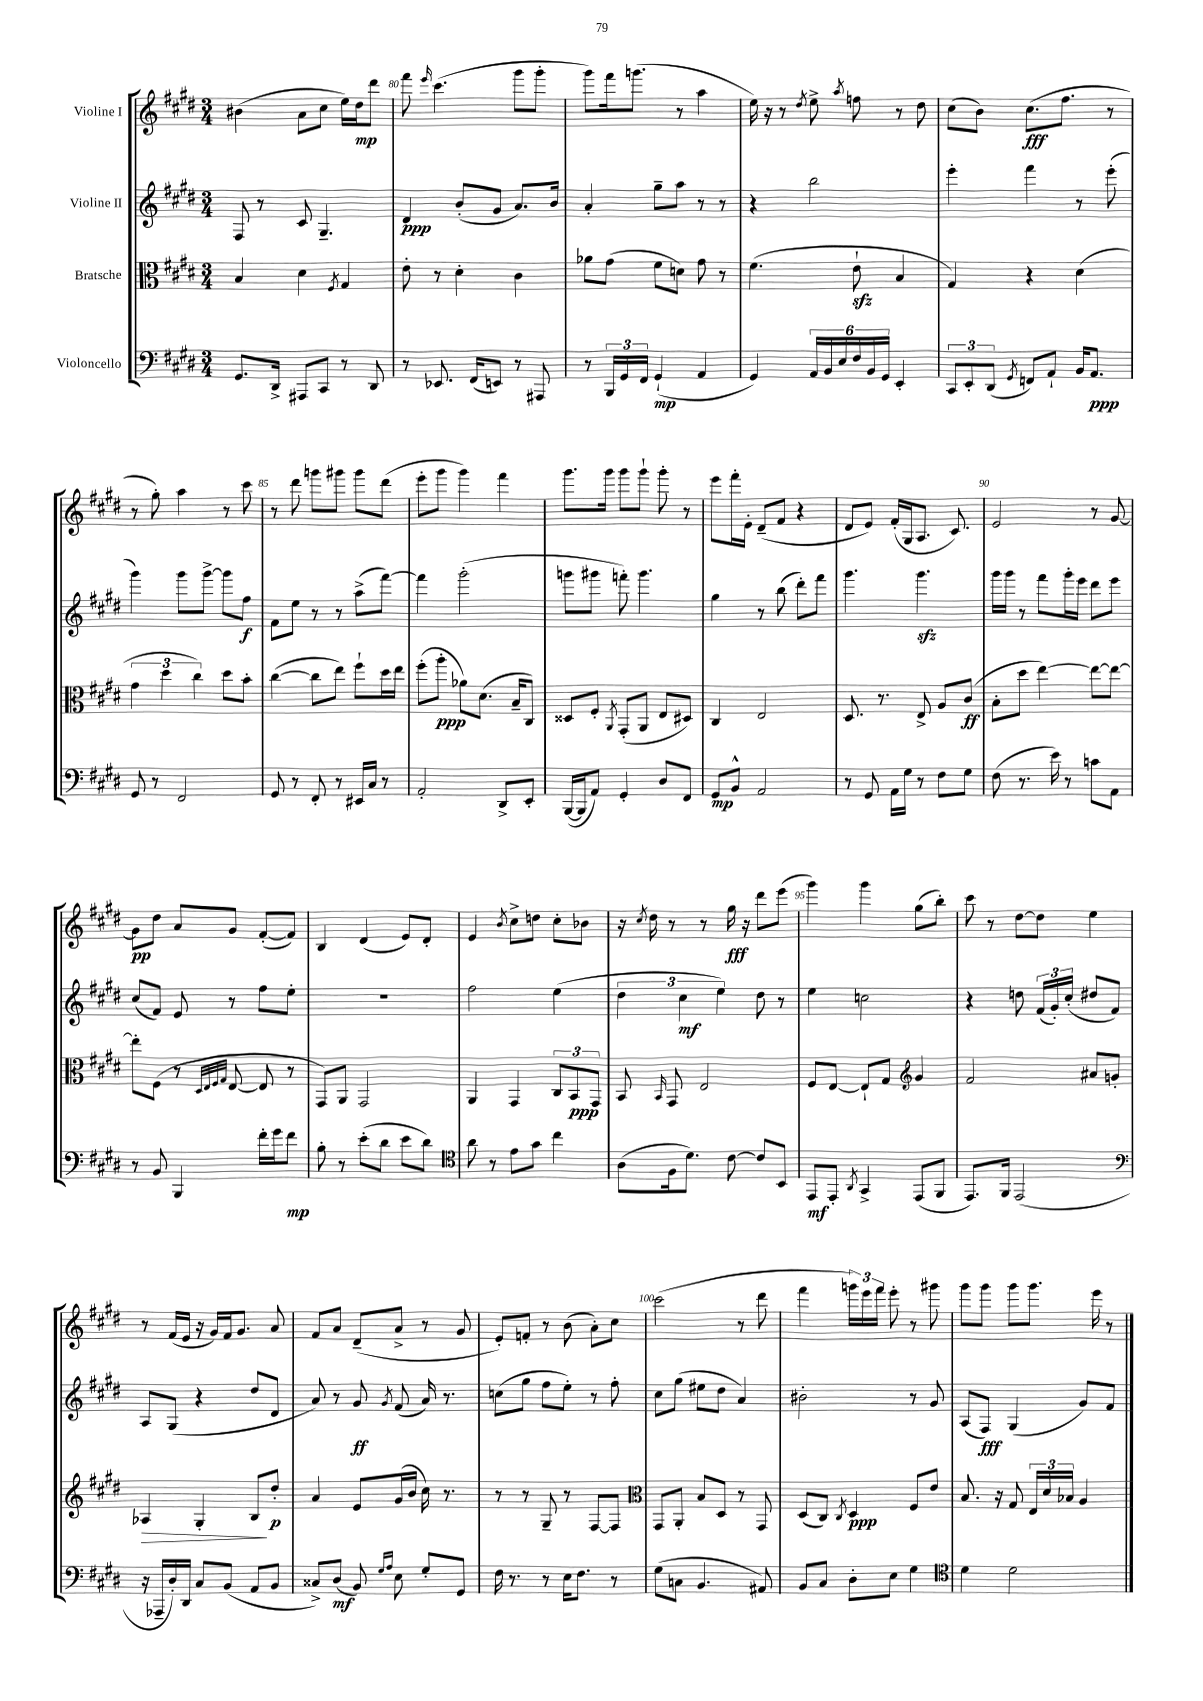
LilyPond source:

<<
\new StaffGroup <<
\new Staff = "s0" \with { instrumentName = "Violine I" } {
    \clef treble \key e \major \numericTimeSignature \time 3/4
    \autoBeamOff bis'4( a'8[ cis''8] e''16[) dis''16\mp dis'''8] |
    fis'''8 \grace { e'''16 } cis'''4.( gis'''8[ gis'''8]-. |
    gis'''8[) fis'''16 g'''8.]( r8 a''4 |
    e''16) r16 r8 \acciaccatura { dis''8 } e''8-> \acciaccatura { a''8 } f''8 r8 dis''8 |
    cis''8[( b'8]) cis''8.[\fff( fis''8.] r8 |
    r8 gis''8-.) a''4 r8 cis'''8 |
    r8 dis'''8 g'''8[ gis'''8] gis'''8[ dis'''8]( |
    e'''8[-. gis'''8] gis'''4) fis'''4 |
    gis'''8.[ gis'''16] gis'''8[ gis'''8]-! gis'''8-. r8 |
    e'''8[ fis'''16-. e'16]-. dis'8[--( fis'8] r4 |
    dis'8[ e'8]) fis'16[-.( gis16 a8.] cis'8.) |
    e'2 r8 gis'8~ |
    gis'8[\pp dis''8] a'8[ gis'8] fis'8[~-.( fis'8]) |
    b4 dis'4( e'8[) dis'8]-. |
    e'4 \acciaccatura { b'8 } cis''8[-> d''8] cis''8[-. bes'8] |
    r16 \acciaccatura { cis''8 } dis''16 r8 r8 gis''16\fff r16 dis'''8[ e'''8]( |
    gis'''4) gis'''4 gis''8[( b''8]-.) |
    cis'''8 r8 dis''8[~ dis''8] e''4 |
    r8 fis'16[( e'16] r16 gis'16[) fis'16 gis'8.] a'8 |
    fis'8[ a'8] dis'8[--( a'8]-> r8 gis'8 |
    e'8[-.) f'8]-. r8 b'8( a'8[-.) cis''8] |
    cis'''2( r8 dis'''8 |
    fis'''4 \tuplet 3/2 { g'''16[) e'''16 fis'''16] } e'''8-. r8 gis'''8 |
    gis'''8[ gis'''8] gis'''8[ gis'''8.] e'''16 r8 \bar "|." |
}
\new Staff = "s1" \with { instrumentName = "Violine II" } {
    \clef treble \key e \major \numericTimeSignature \time 3/4
    \autoBeamOff fis8 r8 cis'8 gis4.-- |
    dis'4\ppp b'8[-.( gis'8] a'8.[) b'16] |
    a'4-. gis''8[-- a''8] r8 r8 |
    r4 b''2 |
    e'''4-. fis'''4 r8 e'''8-.( |
    gis'''4) gis'''8[ gis'''8]~-> gis'''8[ fis''8]\f |
    fis'8[ e''8] r8 r8 a''8[->( fis'''8]~) |
    fis'''4 gis'''2-.( |
    g'''8[ gis'''8] f'''8-.) gis'''4. |
    gis''4 r8 b''8( dis'''8[-.) fis'''8] |
    gis'''4. gis'''4.\sfz |
    gis'''16[ gis'''16] r8 fis'''8[ gis'''16-. e'''16] dis'''8[ e'''8] |
    cis''8[( fis'8]) e'8 r8 fis''8[ e''8]-. |
    R2. |
    fis''2 e''4( |
    \tuplet 3/2 { dis''4 cis''4\mf e''4) } dis''8 r8 |
    e''4 c''2 |
    r4 d''8 \tuplet 3/2 { fis'16[( gis'16-.) cis''16]-.( } dis''8[ fis'8]) |
    a8[ gis8]( r4 dis''8[ dis'8] |
    a'8) r8 gis'8\ff \acciaccatura { gis'8 } fis'8( a'16) r8. |
    c''8[( gis''8] fis''8[ e''8]-.) r8 fis''8-. |
    cis''8[ gis''8]( eis''8[ dis''8] a'4) |
    bis'2-. r8 gis'8 |
    a8[( fis8]\fff) gis4( gis'8[) fis'8] \bar "|." |
}
\new Staff = "s2" \with { instrumentName = "Bratsche" } {
    \clef alto \key e \major \numericTimeSignature \time 3/4
    \autoBeamOff b4 dis'4 \acciaccatura { fis8 } gis4 |
    e'8-. r8 dis'4-. cis'4 |
    aes'8[ gis'8]( fis'8[ d'8]) gis'8 r8 |
    fis'4.( e'8-!\sfz b4 |
    gis4) r4 dis'4( |
    \tuplet 3/2 { gis'4 dis''4 cis''4) } dis''8[ b'8]-. |
    cis''4~( cis''8[ e''8]) fis''8[-! dis''16 e''16] |
    fis''8[-.( a''8]-.\ppp aes'8[) dis'8.]( b16[-- cis8]) |
    disis8[ fis8]-. \acciaccatura { a,8 } gis,8[-.( a,8] e8[ dis8]) |
    cis4 e2 |
    dis8. r8. e8-> a8[ cis'8]\ff( |
    b8[-. dis''8] e''4~) e''8[~ e''8]~ |
    e''8[-. fis8]( r8 \grace { dis32[ e32 fis32 gis32] } e8~ e8 r8 |
    gis,8[) a,8] gis,2 |
    a,4 gis,4 \tuplet 3/2 { cis8[ b,8\ppp gis,8] } |
    b,8 \grace { b,16 } gis,8 e2 |
    fis8[ e8]~ e8[-! gis8] \clef treble gis'4 |
    fis'2 ais'8[ g'8]-. |
    aes4\> gis4-. b8[\! dis''8]-.\p |
    a'4 e'8[ gis'16( b'16] cis''16) r8. |
    r8 r8 gis8-- r8 fis8[~ fis8] |
    \clef alto gis,8[ a,8]-. b8[ dis8] r8 gis,8 |
    dis8[( cis8]) \acciaccatura { cis8 } dis4\ppp fis8[ e'8] |
    b8. r16 gis8 \tuplet 3/2 { e16[ dis'16 bes16] } a4 \bar "|." |
}
\new Staff = "s3" \with { instrumentName = "Violoncello" } {
    \clef bass \key e \major \numericTimeSignature \time 3/4
    \autoBeamOff gis,8.[ dis,16]-> ais,,8[ cis,8] r8 dis,8 |
    r8 ees,8. fis,16[( e,8]) r8 ais,,8 |
    r8 \tuplet 3/2 { b,,16[ gis,16 fis,16] } gis,4-!\mp( a,4 |
    gis,4) \tuplet 6/4 { a,16[ b,16 e16 fis16 b,16 gis,16] } e,4-. |
    \tuplet 3/2 { cis,8[ e,8-. dis,8]( } \acciaccatura { gis,8 } f,8[) a,8]-! b,16[ a,8.]\ppp |
    gis,8 r8 fis,2 |
    gis,8 r8 fis,8-. r8 eis,16[ cis16] r8 |
    a,2-. dis,8[-> e,8]-. |
    b,,16[~( b,,16 a,8]) gis,4-. dis8[ fis,8] |
    gis,8[\mp b,8]-^ a,2 |
    r8 gis,8 a,16[ gis16] r8 fis8[ gis8] |
    fis8( r8. e'16) r8 c'8[ a,8] |
    r8 b,8 b,,4 fis'16[-. gis'16 fis'8]\mp |
    b8-. r8 e'8[-.( dis'8] e'8[ dis'8]) |
    \clef tenor a'8 r8 e'8[ gis'8] cis''4 |
    a8[( fis16 dis'8.]) cis'8~ cis'8[ b,8] |
    e,8[\mf e,8]-. \acciaccatura { a,8 } gis,4-> e,8[( fis,8] |
    e,8.[) fis,16] e,2( |
    \clef bass r16 aes,,16[-- dis16-.) dis,16] cis8[ b,8]( a,8[ b,8] |
    cisis8[->) dis8]\mf( b,8) \grace { gis16[ a16] } e8 gis8[-. gis,8] |
    fis16 r8. r8 e16[ fis8.] r8 |
    gis8[( c8] b,4. ais,8) |
    b,8[ cis8] dis8[-. e8] gis4 |
    \clef tenor dis'4 dis'2 \bar "|." |
}
>>
>>
\layout { \context { \Score currentBarNumber = #79 \override BarNumber.break-visibility = ##(#f #t #t) barNumberVisibility = #(every-nth-bar-number-visible 5) } }
